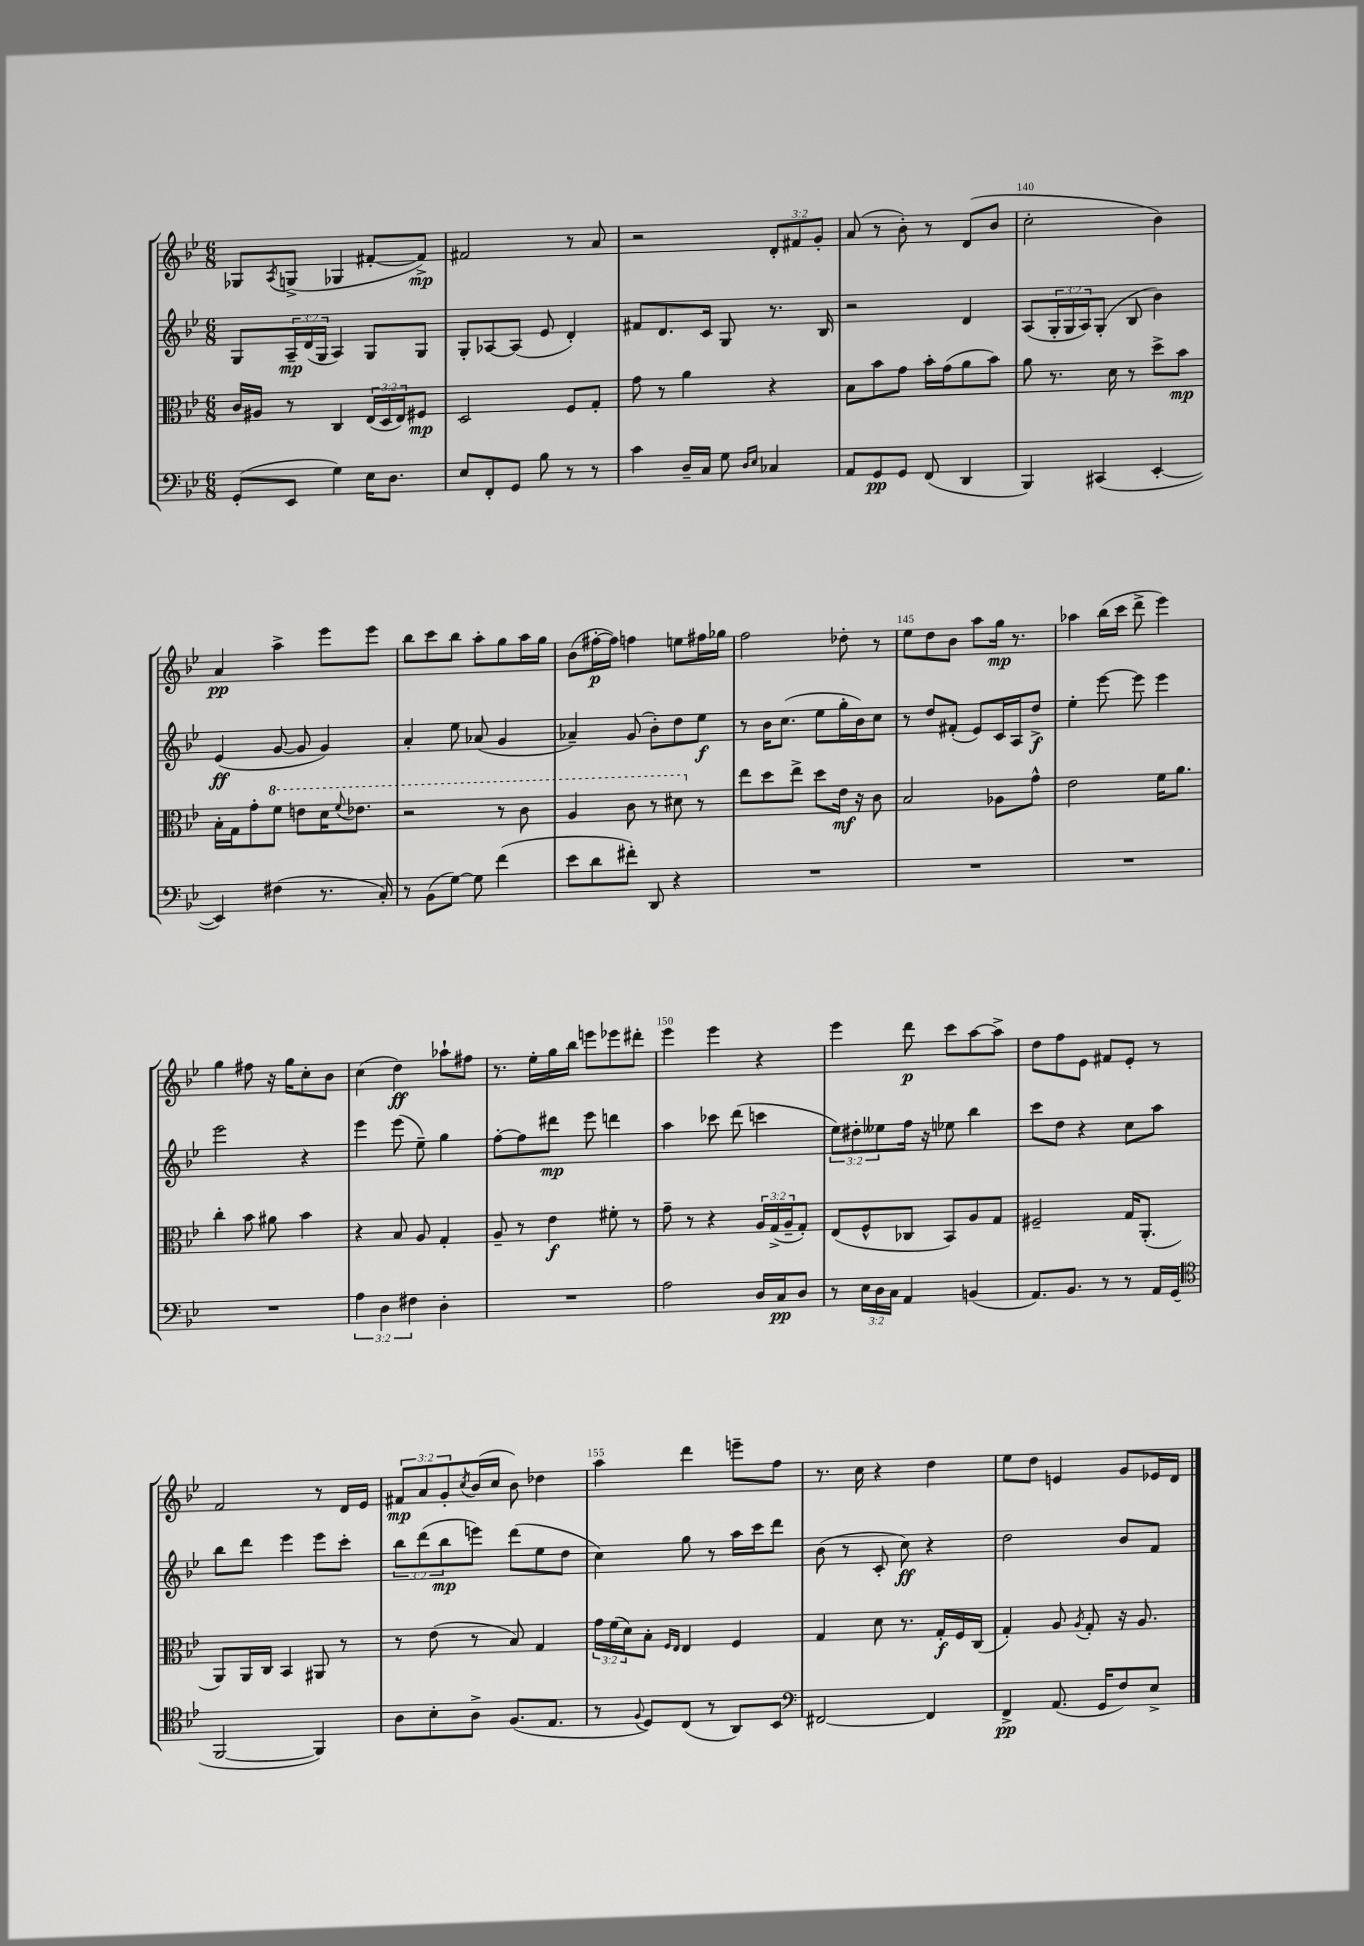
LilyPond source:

<<
\new StaffGroup <<
\new Staff = "s0" {
    \clef treble \key bes \major \numericTimeSignature \time 6/8 \override Staff.TupletNumber.text = #tuplet-number::calc-fraction-text
    ges8 \acciaccatura { a8 } g8->( ges4 fis'8~-. fis'8->\mp) |
    fis'2 r8 a'8 |
    r2 \tuplet 3/2 { d'8-. fis'8 g'8-. } |
    a'8( r8 bes'8-.) r8 d'8( bes'8 |
    c''2-. bes'4) |
    a'4\pp a''4-> ees'''8 ees'''8 |
    bes''8 c'''8 bes''8 a''8-. g''8 a''16 g''16 |
    bes'8( fis''16~-.\p fis''16) f''4 e''8 fis''16 ges''16 |
    f''2 des''8-. r8 |
    ees''8 d''8 bes'8 a''8 g''16\mp r8. |
    aes''4 bes''16( c'''16 d'''8-> ees'''4) |
    g''4 fis''8 r16 g''16 c''8-. bes'8 |
    c''4( d''4\ff) aes''8-! fis''8 |
    r8. ees''16-. g''16 bes''16 e'''8 ees'''8 dis'''8-. |
    ees'''4 ees'''4 r4 |
    ees'''4 d'''8\p c'''8 a''8~ a''8-> |
    d''8 f''8 ees'8 fis'8 ees'8-. r8 |
    f'2 r8 d'16 ees'16 |
    \tuplet 3/2 { fis'8\mp a'8 g'8-. } \acciaccatura { c''8 } bes'16( c''16 bes'8) des''4 |
    a''4 d'''4 e'''8-- f''8 |
    r8. c''16 r4 d''4 |
    ees''8 d''8 e'4 g'8 ees'16 d'16 \bar "|." |
}
\new Staff = "s1" {
    \clef treble \key bes \major \numericTimeSignature \time 6/8 \override Staff.TupletNumber.text = #tuplet-number::calc-fraction-text
    g8 \tuplet 3/2 { a16--\mp d'16( g16 } a4) g8 g8 |
    g8-. aes8~ aes8( ees'8 d'4-.) |
    fis'8 d'8. c'16 g8 r8. bes16 |
    r2 d'4 |
    a8( \tuplet 3/2 { g16-. g16 a16) } g8-.( bes8 bes'4) |
    ees'4\ff( g'8~ g'8 g'4) |
    a'4-. ees''8 aes'8( g'4 |
    aes'4--) g'8( bes'8-.) d''8 ees''8\f |
    r8 bes'16 c''8.( ees''8 g''16-. bes'16) c''8 |
    r8 d''8 fis'8-.( ees'8) c'16 a16 d''8->\f |
    ees''4-. ees'''8~ ees'''8 ees'''4 |
    ees'''2 r4 |
    ees'''4 ees'''8( ees''8--) g''4 |
    f''8~-. f''8 dis'''8\mp ees'''8 d'''4 |
    a''4 ces'''8 d'''8( c'''4 |
    \tuplet 3/2 { ees''8) dis''8-. eeses''8 } f''16 r16 ees''8 bes''4 |
    c'''8 d''8 r4 c''8 a''8 |
    bes''8 d'''8 ees'''4 ees'''8 c'''8-. |
    \tuplet 3/2 { bes''8 d'''8( bes''8\mp } e'''8) d'''8( ees''8 d''8 |
    c''4) g''8 r8 a''16 c'''16 d'''8 |
    bes'8( r8 c'8-. c''8\ff) r4 |
    d''2 bes'8 f'8 \bar "|." |
}
\new Staff = "s2" {
    \clef alto \key bes \major \numericTimeSignature \time 6/8 \override Staff.TupletNumber.text = #tuplet-number::calc-fraction-text
    c'16 ais16 r8 c4 \tuplet 3/2 { ees16( d16 ees16) } fis8\mp |
    d2 f8 g8-. |
    g'8 r8 a'4 r4 |
    bes8 bes'8 g'8 bes'16-. g'16( a'8 bes'8) |
    a'8 r8. d'16 r8 d''8-> bes'8\mp |
    bes16-. g16 g'8-. \ottava #1 f''8 e''8 d''16 \appoggiatura { f''8 } ees''8. |
    r2 r8 c''8 |
    a'4 c''8 r8 dis''8 \ottava #0 r8 |
    ees''8 d''8 ees''8-> d''8 ees'16\mf r16 c'8 |
    bes2 aes8 g'8-^ |
    ees'2 f'16 a'8. |
    c''4-. bes'8 ais'8 bes'4 |
    r4 bes8 a8 g4-. |
    a8-- r8 ees'4\f fis'8-. r8 |
    g'8-- r8 r4 \tuplet 3/2 { a16 g16->( a16-- } g8-.) |
    ees8( f8-^ ces8 bes,8) a8 g8 |
    fis2-- g16 a,8.-.( |
    a,8) a,16 c16 bes,4 ais,8 r8 |
    r8 ees'8( r8 bes8) g4 |
    \tuplet 3/2 { g'16 f'16( d'16) } bes8-. \grace { f16 ees16 } ees4 f4 |
    g4 d'8 r8. g16-.\f f16 c16( |
    g4-.) a8 \acciaccatura { a8 } g8-. r16 a8. \bar "|." |
}
\new Staff = "s3" {
    \clef bass \key bes \major \numericTimeSignature \time 6/8 \override Staff.TupletNumber.text = #tuplet-number::calc-fraction-text
    g,8-.( ees,8 g4) ees16 d8. |
    ees8 f,8-. g,8 bes8 r8 r8 |
    c'4 d16-- c16 g8 \grace { d16 ees16 } ces4 |
    a,8 g,8\pp g,8 f,8( d,4 |
    bes,,4) cis,4( ees,4~-. |
    ees,4) fis4( r8. c16-.) |
    r8 bes,8( g8~) g8 f'4( |
    ees'8 d'8 fis'8-.) d,8 r4 |
    R2. |
    R2. |
    R2. |
    R2. |
    \tuplet 3/2 { a4 d4 fis4 } d4-. |
    R2. |
    a2 d16 c16\pp d8 |
    r8 \tuplet 3/2 { ees16 d16 c16 } a,4 b,4( |
    a,8.) bes,8. r8 r8 a,16 g,16( |
    \clef tenor f,2~ f,4) |
    a8 bes8-. a8-> f8.( ees8. |
    r8 \appoggiatura { f8 } d8) c8( r8 a,8) bes,8 |
    \clef bass fis,2~ fis,4 |
    f,4->\pp a,8.( g,16 f8) ees8-> \bar "|." |
}
>>
>>
\layout { \context { \Score currentBarNumber = #136 \override BarNumber.break-visibility = ##(#f #t #t) barNumberVisibility = #(every-nth-bar-number-visible 5) } }
